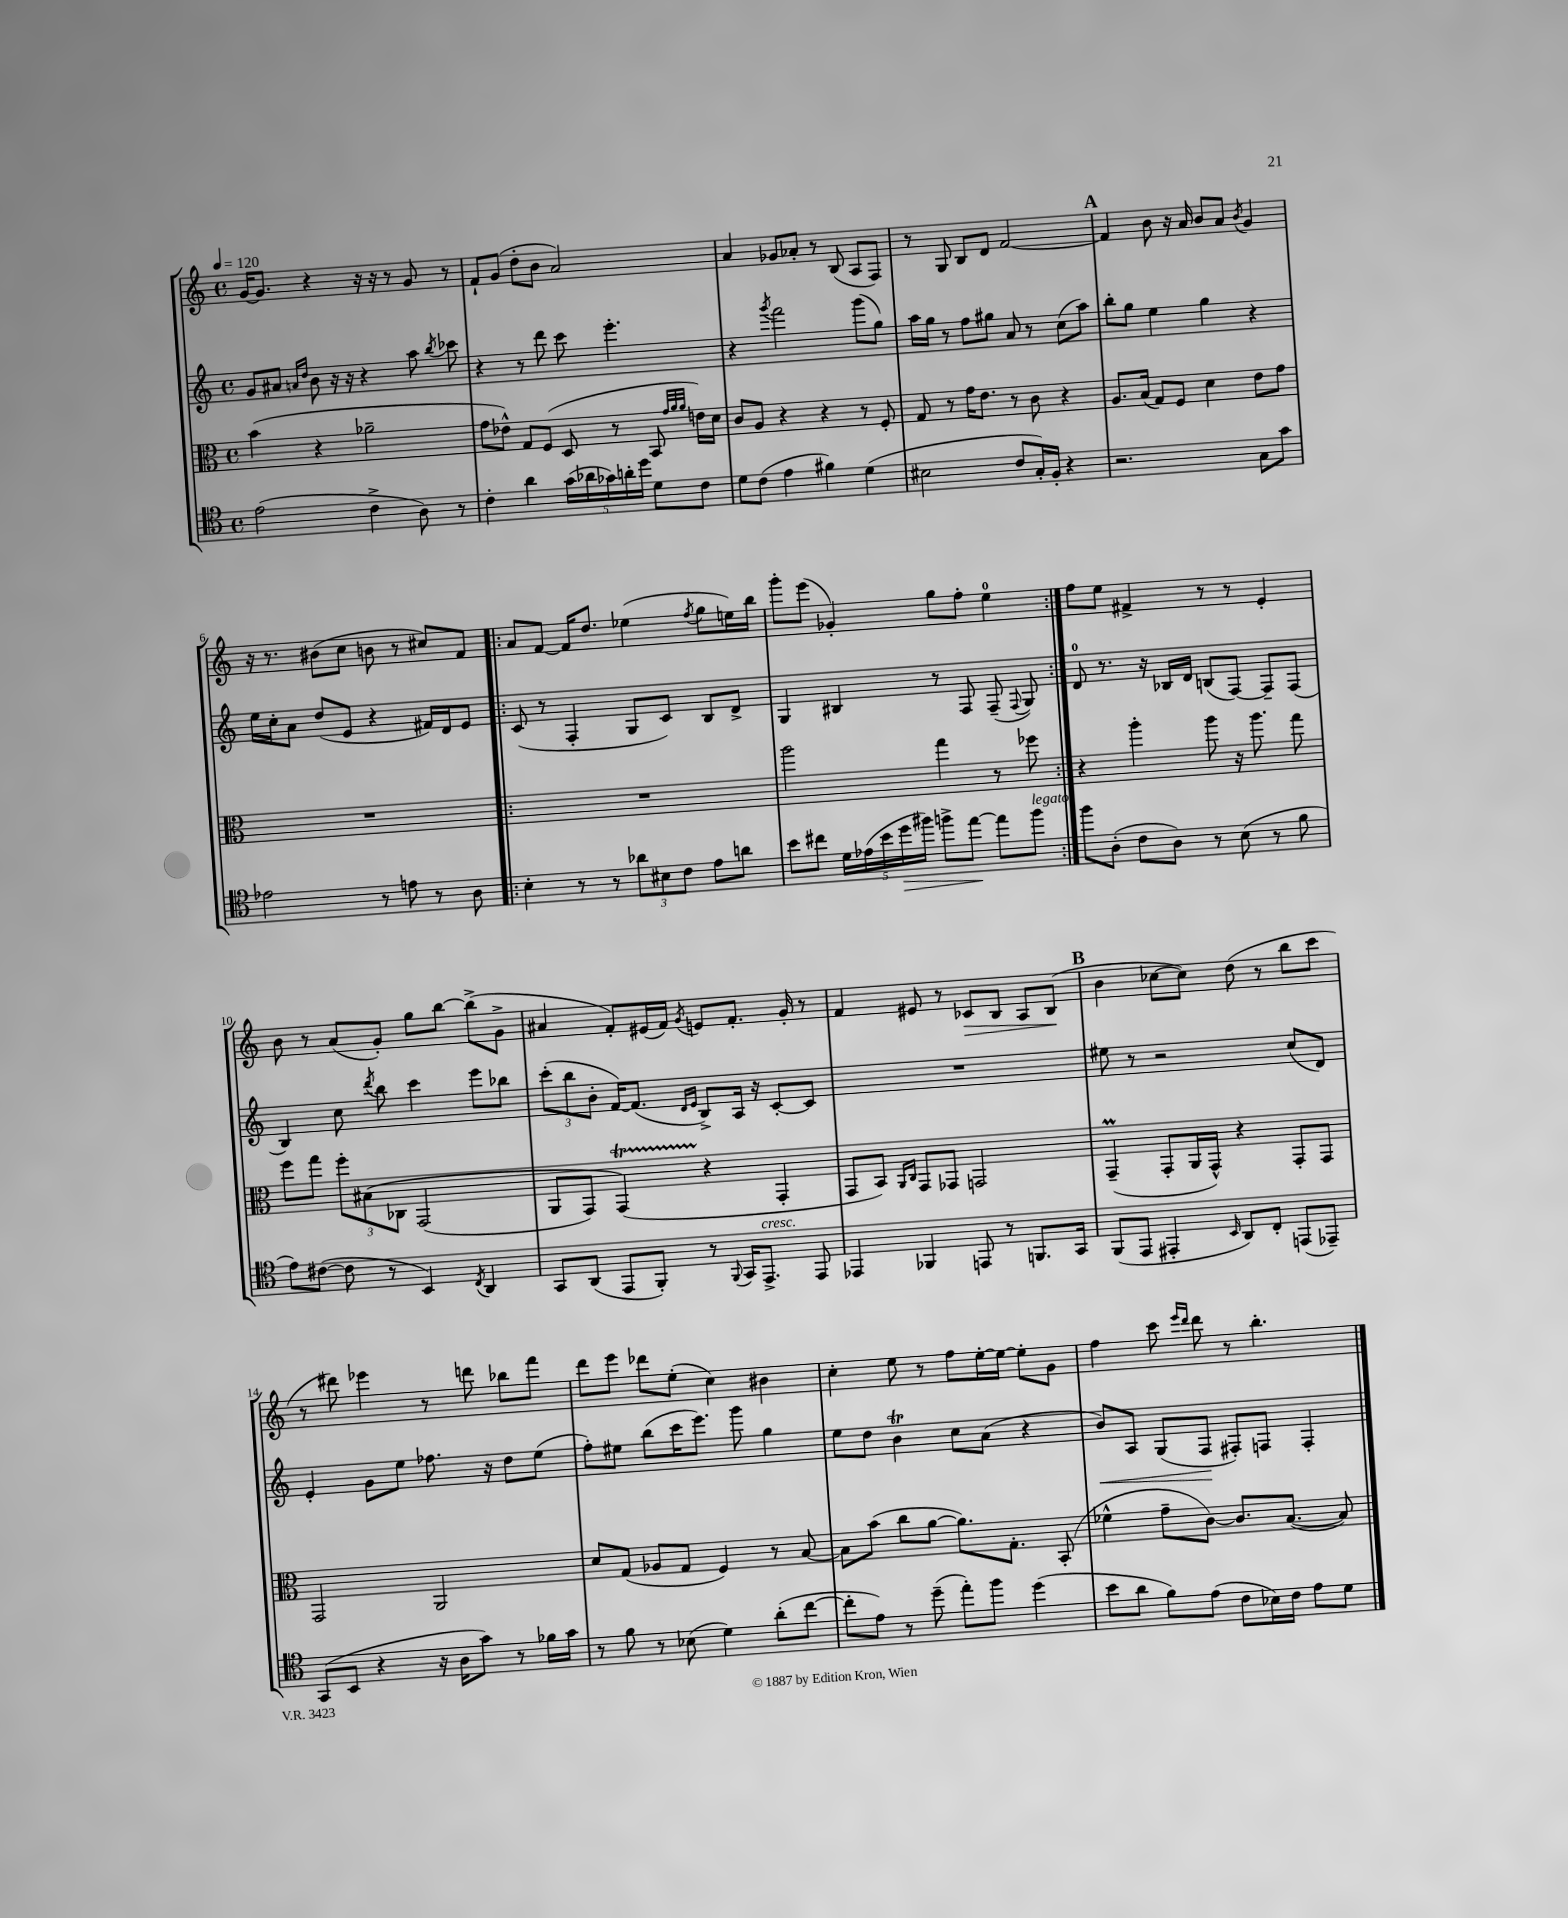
<<
\new StaffGroup <<
\new Staff = "s0" {
    \clef treble \key c \major \defaultTimeSignature \time 4/4 \tempo 4 = 120
    \autoBeamOff g'16[~ g'8.] r4 r16 r16 r8 g'8 r8 |
    f'8[-! g'8]( d''8[-. b'8] a'2) |
    a'4 ges'8[ aes'8]-. r8 b8( a8[ f8]) |
    r8 g8 b8[ d'8] f'2~ |
    \mark \markup { \bold "A" } f'4 b'8 r16 a'16 b'8[ a'8] \acciaccatura { b'8 } g'4 |
    r16 r8. bis'8[( c''8] b'8 r8 cis''8[) f'8] |
    \repeat volta 2 { a'8[ f'8]~ f'16[ d''8.] ees''4( \acciaccatura { f''8 } g''8[ e''16) b''16] |
    g'''8[-. e'''8]( ges'4-.) g''8[ f''8]-. e''4-0 | }
    f''8[ e''8] fis'4-> r8 r8 e'4-. |
    b'8 r8 a'8[( g'8]-.) g''8[ b''8]~ b''8[->( g'8]-> |
    ais'4 f'8[-.) eis'16( f'16]) \acciaccatura { g'8 } e'8[ f'8.]-. g'16-. r8 |
    f'4 eis'8 r8 ces'8[\> b8] a8[ b8]\!( |
    \mark \markup { \bold "B" } b'4 ces''8[~ ces''8]) d''8( r8 b''8[ c'''8] |
    r8 dis'''8) ees'''4 r8 d'''8 bes''8[ f'''8] |
    d'''8[ e'''8] des'''8[ e''8]-.( c''4) bis'4 |
    c''4-. e''8 r8 f''8[ e''16~-. e''16]~ e''8[-. g'8] |
    f''4 c'''8 \grace { e'''16[ d'''16] } d'''8 r8 b''4.-. \bar "|." |
}
\new Staff = "s1" {
    \clef treble \key c \major \defaultTimeSignature \time 4/4
    \autoBeamOff g'8[ ais'8] \grace { a'16[ d''16] } b'8 r16 r16 r4 a''8 \acciaccatura { b''8 } ces'''8 |
    r4 r8 d'''8 c'''8 e'''4.-. |
    r4 \acciaccatura { g'''8 } f'''2 g'''8[( g''8]) |
    a''16[ g''16] r8 f''8[ gis''8] a'8 r8 c''8[( a''8]) |
    \mark \markup { \bold "A" } b''8[-. g''8] e''4 g''4 r4 |
    e''16[ c''16-. a'8] d''8[( e'8] r4 fis'16[) d'16 e'8] |
    \repeat volta 2 { c'8( r8 f4-. g8[ c'8]) b8[ d'8]-> |
    g4 bis4 r8 f8 f8--( \appoggiatura { f8 } g8) | }
    d'8-0 r8. r16 bes16[ d'16] b8[( f8]~) f8[-- f8]( |
    b4) c''8 \acciaccatura { d'''8 } b''8 c'''4 e'''8[ bes''8] |
    \tuplet 3/2 { c'''8[-.( b''8 b'8]-. } f'16[~) f'8.]( \grace { d'16[ e'16] } b8[->) a16] r16 c'8[~-. c'8] |
    R1 |
    \mark \markup { \bold "B" } eis''8 r8 r2 c''8[( d'8]) |
    e'4-. g'8[ e''8] fes''8. r16 d''8[ e''8]( |
    f''8[-.) eis''8] b''8[( c'''16 e'''8.]) g'''8 g''4 |
    e''8[ d''8] b'4\trill c''8[ a'8]( r4 |
    b'8[\<) a8] g8[( f8]\! fis8[-.) f8] f4-. \bar "|." |
}
\new Staff = "s2" {
    \clef alto \key c \major \defaultTimeSignature \time 4/4
    \autoBeamOff b'4( r4 aes'2-- |
    g'8[ ees'8]-^) g8[ f8]( d8 r8 b,8 \grace { g'32[ a'32 a'32] } e'16[) d'16] |
    c'8[ a8] r4 r4 r8 f8-. |
    g8 r8 g'16[ e'8.] r8 c'8 r4 |
    \mark \markup { \bold "A" } a8.[ b16]( g8[) f8] d'4 e'8[ g'8] |
    R1 |
    \repeat volta 2 { R1 |
    a''2 g''4 r8 fes''8 | }
    r4 a''4-. a''8 r16 a''8. g''8 |
    f''8[ g''8] \tuplet 3/2 { f''8[-. bis8\( ces8] } g,2( |
    a,8[ g,8]) g,4\startTrillSpan(\) r4\stopTrillSpan g,4-. |
    g,8[ b,8]) \grace { a,16[ c16] } g,8[ ges,8] g,2 |
    \mark \markup { \bold "B" } g,4--\prall( g,8[-. a,16 g,16]-^) r4 g,8[-. g,8] |
    g,2 a,2 |
    d'8[ g8]( aes8[ g8] f4) r8 b8~ |
    b8[ b'8]( c''8[ a'8]~ a'8.[) g8.]-. b,8-.( |
    fes'4-^ g'8[-- c'8]~) c'8.[ b8.]~( b8) \bar "|." |
}
\new Staff = "s3" {
    \clef tenor \key c \major \defaultTimeSignature \time 4/4
    \autoBeamOff e'2( c'4-> a8) r8 |
    c'4-. a'4 \tuplet 5/4 { g'16[( aes'16 ges'16) a'16-. d''16] } d'8[ c'8] |
    d'8[ c'8]( e'4 fis'4) d'4( |
    bis2 c'8[ g16-.) f16]-. r4 |
    \mark \markup { \bold "A" } r2. g8[ g'8] |
    ees'2 r8 e'8 r8 a8 |
    \repeat volta 2 { b4-. r8 r8 \tuplet 3/2 { aes'8[ bis8 c'8] } e'8[ a'8] |
    b'8[ cis''8] \tuplet 5/4 { d'16[ ees'16( b'16 d''16\> fis''16]) } f''8[-> e''8]~\! e''8[ f''8]^\markup { \italic "legato" } | }
    f''8[ a8]-.( c'8[ a8]) r8 b8( r8 f'8 |
    e'8[) cis'8]~( cis'8 r8 b,4) \acciaccatura { c8 } a,4 |
    g,8[ a,8]( e,8[ f,8]-.) r8 \appoggiatura { f,8 } g,16[ e,8.]->^\markup { \italic "cresc." } e,8 |
    ees,4 fes,4 e,8 r8 f,8.[ g,16] |
    \mark \markup { \bold "B" } f,8[( e,8] eis,4-. \grace { b,16 } a,8[) c8]-. e,8[( ees,8]--) |
    g,8[( b,8] r4 r16 a16[ g'8]) r8 fes'16[ g'16] |
    r8 f'8 r8 bes8( d'4) a'8[-.( c''8]~ |
    c''8[-. e'8]) r8 d''8--( e''8[-.) f''8] d''4( |
    b'8[ a'8] f'8[) e'8]( c'8[ bes16) c'16] e'8[ d'8] \bar "|." |
}
>>
>>
